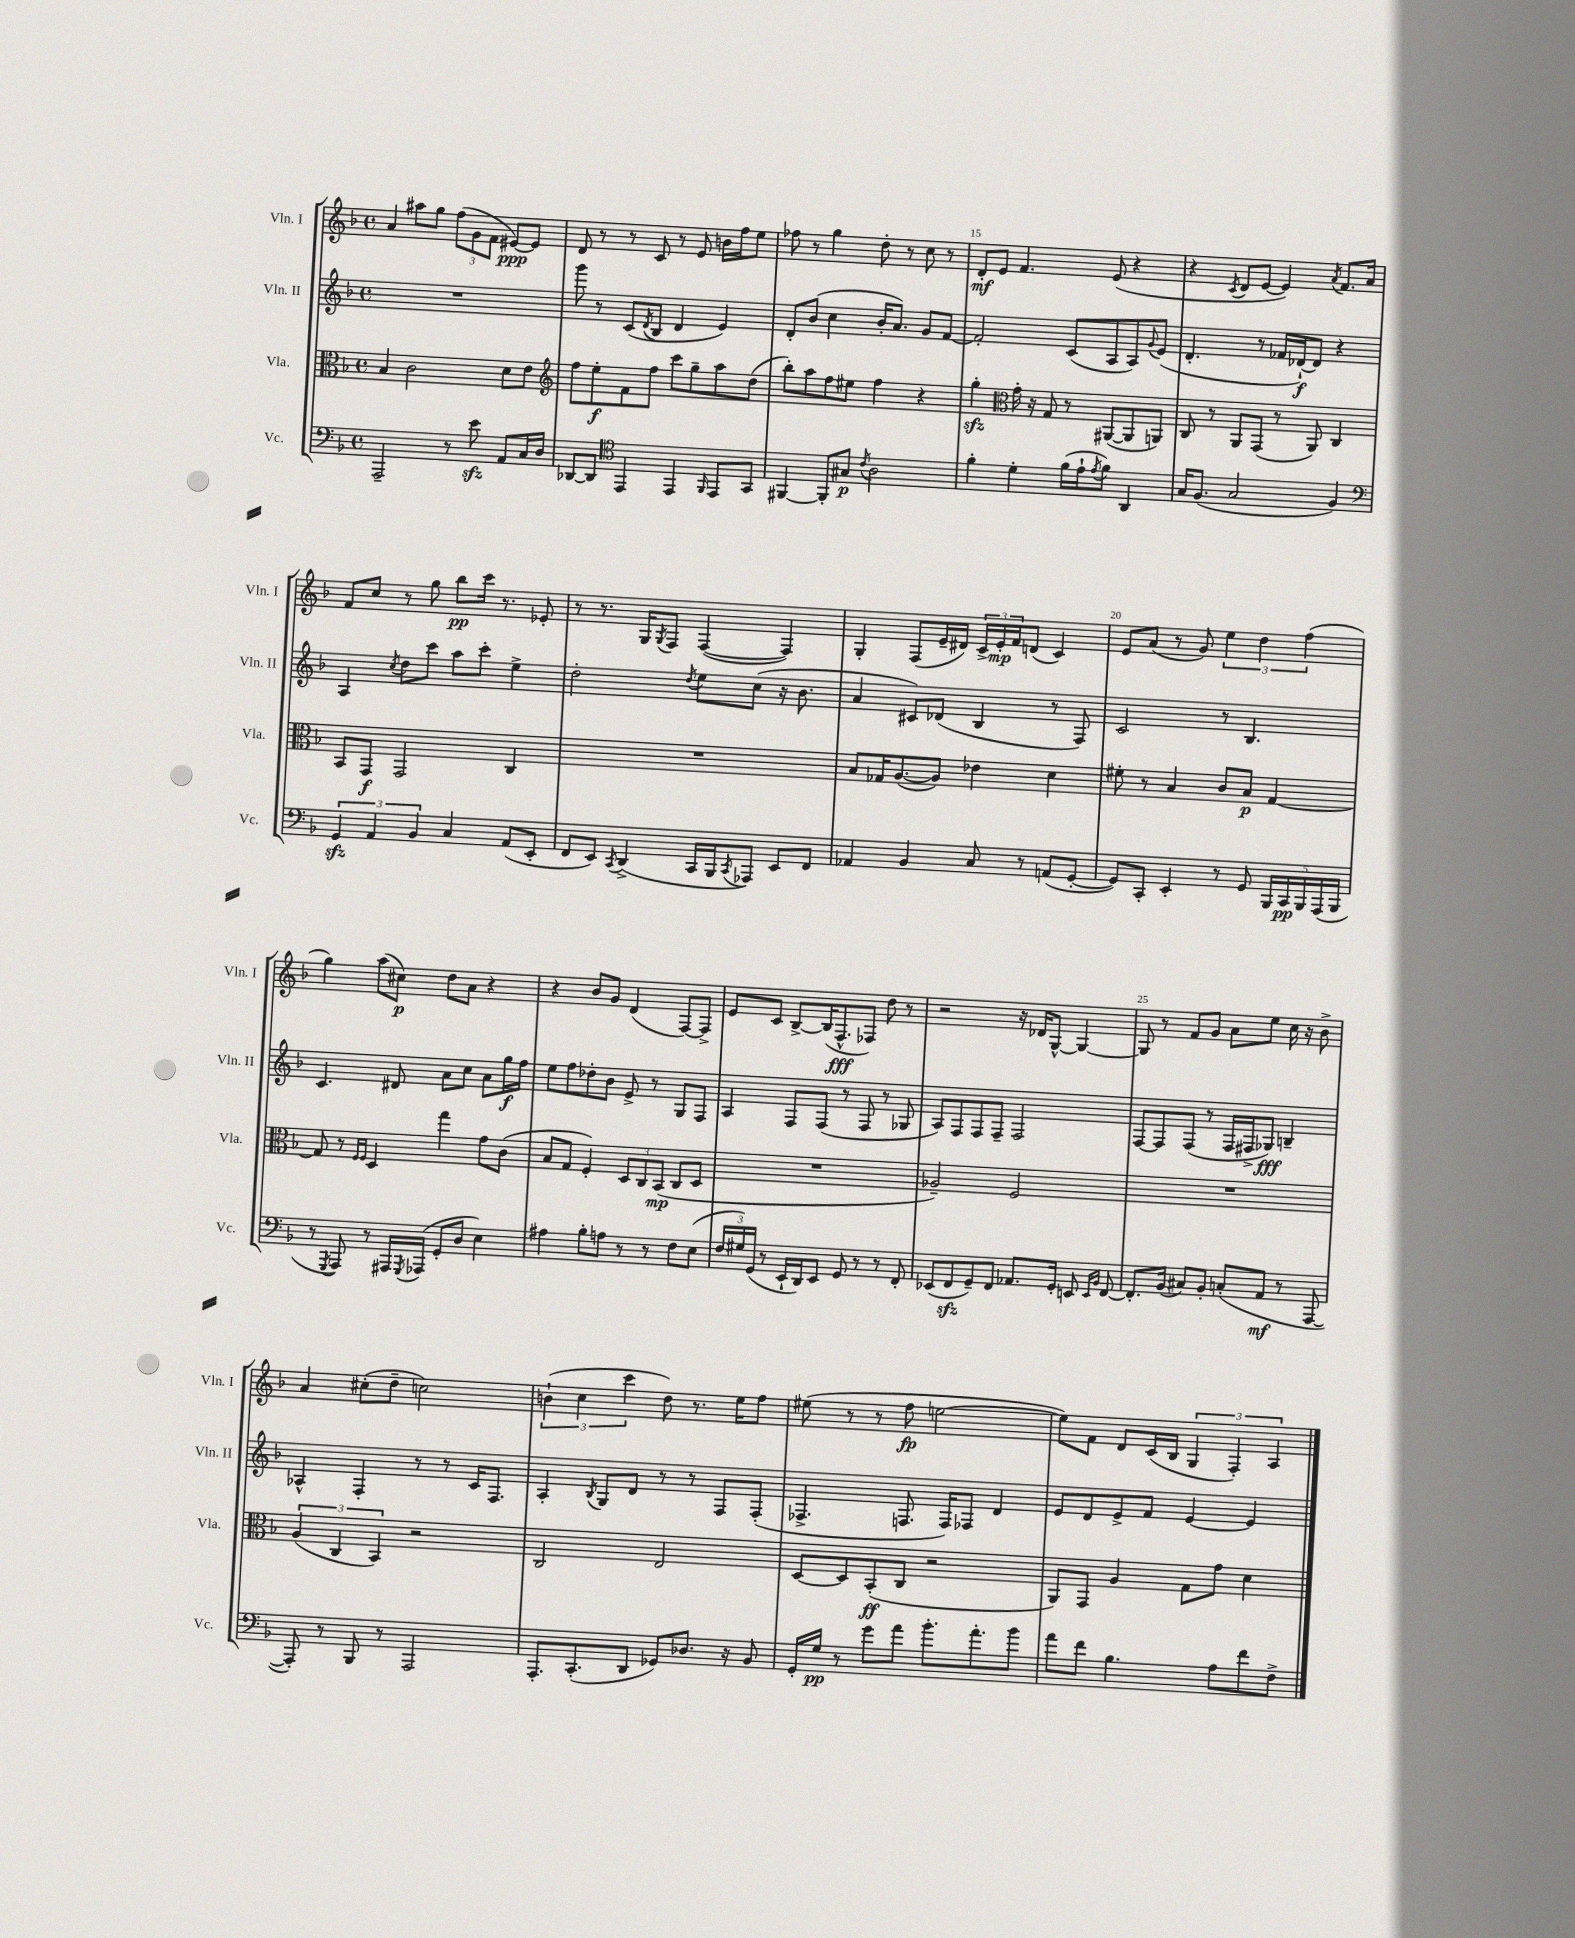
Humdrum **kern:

**kern	**dynam	**kern	**dynam	**kern	**dynam	**kern	**dynam
*part4	*part4	*part3	*part3	*part2	*part2	*part1	*part1
*staff4	*staff4	*staff3	*staff3	*staff2	*staff2	*staff1	*staff1
*I"Vc.	*	*I"Vla.	*	*I"Vln. II	*	*I"Vln. I	*
*I'Vc.	*	*I'Vla.	*	*I'Vln. II	*	*I'Vln. I	*
*clefF4	*	*clefC3	*	*clefG2	*	*clefG2	*
*k[b-]	*	*k[b-]	*	*k[b-]	*	*k[b-]	*
*M4/4	*	*M4/4	*	*M4/4	*	*M4/4	*
*met(c)	*	*met(c)	*	*met(c)	*	*met(c)	*
=12	=12	=12	=12	=12	=12	=12	=12
2AAA~/	.	4B-/	.	1r	.	4a/	.
.	.	2c\	.	.	.	8aa#X\L	.
.	.	.	.	.	.	8gg\J	.
8r	.	.	.	.	.	(12ff\L	.
.	.	.	.	.	.	12g\	.
8ezz\	.	.	.	.	.	.	.
.	.	.	.	.	.	12f\J	.
8AA/L	.	8d\L	.	.	.	[8e#X/L)	ppp
16C/L	.	8e\J	.	.	.	8e#/J]	.
16D/JJ	.	.	.	.	.	.	.
=13	=13	=13	=13	=13	=13	=13	=13
*	*	*clefG2	*	*	*	*	*
[8DD-X/L	.	8ff\L	.	8ggg\	.	8d/	.
8DD-/J]	.	8ee'\	f	8r	.	8r	.
*clefC4	*	*	*	*	*	*	*
4EE/	.	8f\	.	(8c/L	.	8r	.
.	.	.	.	8qd/	.	.	.
.	.	8ff\J	.	8B-/J	.	8c/	.
4EE/	.	8ccc\L	.	4d/	.	8r	.
.	.	8gg~\	.	.	.	8e/	.
16qqFF/	.	.	.	.	.	.	.
8EE/L	.	8aa\	.	4e/)	.	16bn\LL	.
.	.	.	.	.	.	16ff\J	.
8GG/J	.	(8dd\J	.	.	.	8ee\J	.
=14	=14	=14	=14	=14	=14	=14	=14
[4FF#X/	.	8bb-'\L)	.	8d'/L	.	8ff-X\	.
.	.	8aa\	.	(8b-/J	.	8r	.
8FF#'/L]	.	8ff\	.	4cc\	.	4gg\	.
8G#X/J	p	8ee#X\J	.	.	.	.	.
8qc/	.	.	.	.	.	.	.
2A\	.	4ff\	.	16b-'/KL	.	8dd'\	.
.	.	.	.	8.a/J)	.	.	.
.	.	.	.	.	.	8r	.
.	.	4r	.	8g/L	.	8cc\	.
.	.	.	.	[8f/J	.	8r	.
=15	=15	=15	=15	=15	=15	=15	=15
4f'\	.	4ggzz'\	.	2f'/]	.	8d'/L	mf
.	.	.	.	.	.	8e/J	.
*	*	*clefC3	*	*	*	*	*
4d'\	.	16g'\	.	.	.	4.f/	.
.	.	16r	.	.	.	.	.
.	.	8G/	.	.	.	.	.
(16f\LL	.	8r	.	(8c/L	.	.	.
16e`\J	.	.	.	.	.	.	.
8qe/	.	.	.	.	.	.	.
8f\J)	.	([8AA#X/L	.	8A/	.	(8e/	.
4AA/	.	8AA#/]	.	8A/)	.	4r	.
.	.	.	.	8qqg/	.	.	.
.	.	8AAn/J)	.	(8e/J	.	.	.
=16	=16	=16	=16	=16	=16	=16	=16
16G/KL	.	8C/	.	4.d'/	.	4r	.
(8.F/J	.	.	.	.	.	.	.
.	.	8r	.	.	.	.	.
.	.	.	.	.	.	8qc/	.
2G/	.	8AA/L	.	.	.	8d/L	.
.	.	(8GG/J	.	8r	.	[8e/J	.
.	.	8r	.	16f-X/LL	.	4e/])	.
.	.	.	.	[16d-X`/J)	f	.	.
.	.	8AA/)	.	8d-/J]	.	.	.
.	.	.	.	.	.	8qa/	.
4F/)	.	4C/	.	4r	.	8.f/L	.
.	.	.	.	.	.	16a/Jk	.
!!LO:LB:g=z
=17	=17	=17	=17	=17	=17	=17	=17
*clefF4	*	*	*	*	*	*	*
6GGzz/	.	8BB-/L	.	4A/	.	8f/L	.
.	.	8GG/J	f	.	.	8cc/J	.
6AA/	.	.	.	.	.	.	.
.	.	.	.	8qcc/	.	.	.
.	.	2GG/	.	8dd\L	.	8r	.
6BB-/	.	.	.	.	.	.	.
.	.	.	.	8ccc\J	.	8gg\	.
4C/	.	.	.	8aa\L	.	8bb-\L	pp
.	.	.	.	8ccc'\J	.	16ccc\Jk	.
.	.	.	.	.	.	8.r	.
(8AA/L	.	4C/	.	4ee^\	.	.	.
8EE'/J	.	.	.	.	.	8e-X'/	.
=18	=18	=18	=18	=18	=18	=18	=18
8FF/L	.	1r	.	2dd'\	.	8r	.
8EE/J)	.	.	.	.	.	8.r	.
8qCC/	.	.	.	.	.	.	.
(4DD^/	.	.	.	.	.	.	.
.	.	.	.	.	.	16G/KL	.
.	.	.	.	.	.	8qG/	.
.	.	.	.	.	.	8F/J	.
.	.	.	.	8qdd/	.	.	.
16CC/LL	.	.	.	8ee\L	.	([4F/	.
16BBB-/J	.	.	.	.	.	.	.
8qCC/	.	.	.	.	.	.	.
8AAA-X/J)	.	.	.	(8cc\J	.	.	.
8EE/L	.	.	.	16r	.	4F/])	.
.	.	.	.	8.b-\	.	.	.
8FF/J	.	.	.	.	.	.	.
=19	=19	=19	=19	=19	=19	=19	=19
4AA-X/	.	8B-/L	.	4a/	.	4G'/	.
.	.	16G-X/K	.	.	.	.	.
.	.	([8.A/	.	.	.	.	.
4BB-/	.	.	.	8c#X/L)	.	(8F/L	.
.	.	8A/J])	.	(8d-X/J	.	16e~/L	.
.	.	.	.	.	.	16d#X/JJ)	.
8C/	.	4e-X\	.	4B-/	.	24c^/LL	.
.	.	.	.	.	.	24e'/	mp
.	.	.	.	.	.	24f/J	.
8r	.	.	.	.	.	(8dn/J	.
(8AAn/L	.	4d\	.	8r	.	4c/)	.
[8GG'/J	.	.	.	8F/)	.	.	.
=20	=20	=20	=20	=20	=20	=20	=20
8GG/L])	.	8f#X'\	.	2c/	.	8e/L	.
8CC'/J	.	8r	.	.	.	(8a/J	.
4EE'/	.	4B-/	.	.	.	8r	.
.	.	.	.	.	.	8g/)	.
8r	.	8c/L	.	8r	.	6ee\	.
8GG/	.	8B-/J	p	4.B-/	.	.	.
.	.	.	.	.	.	6dd\	.
20BBB-/LL	.	[4G/	.	.	.	.	.
20CC/	pp	.	.	.	.	.	.
.	.	.	.	.	.	(6ff\	.
20BBB-/	.	.	.	.	.	.	.
(20AAA/	.	.	.	.	.	.	.
20BBB-/JJ	.	.	.	.	.	.	.
!!LO:LB:g=z
=21	=21	=21	=21	=21	=21	=21	=21
8r	.	8G/]	.	4.c/	.	4gg\)	.
8qGGG/	.	.	.	.	.	.	.
8AAA/)	.	8r	.	.	.	.	.
.	.	16qqF/LL	.	.	.	.	.
.	.	16qqF/JJ	.	.	.	.	.
8r	.	4D/	.	.	.	(8aa\L	.
16AAA#X/LL	.	.	.	8d#X/	.	8cc#X\J)	p
8qGGG/	.	.	.	.	.	.	.
(16AAA-X/JJ	.	.	.	.	.	.	.
8GG'/L	.	4gg\	.	8a\L	.	8dd\L	.
8D/J	.	.	.	8cc\J	.	8a\J	.
4E\)	.	8g\L	.	8a\L	.	4r	.
.	.	(8c\J	.	16gg\L	f	.	.
.	.	.	.	16ff\JJ	.	.	.
=22	=22	=22	=22	=22	=22	=22	=22
4A#X\	.	8B-/L	.	8ee\L	.	4r	.
.	.	8G/J	.	8ff\	.	.	.
8B-'\L	.	4F'/)	.	8dd-X'\	.	8b-/L	.
8An\J	.	.	.	8b-\J	.	8g/J	.
8r	.	12D/L	.	8e^/	.	(4d/	.
.	.	12C/	.	.	.	.	.
8r	.	.	.	8r	.	.	.
.	.	(12BB-/J	mp	.	.	.	.
8F\L	.	8C/L	.	8G/L	.	[8F/L)	.
(8E\J	.	8D/J	.	8F/J	.	8F^/J]	.
=23	=23	=23	=23	=23	=23	=23	=23
24F/LL	.	1r	.	4A/	.	8e/L	.
24G#X/)	.	.	.	.	.	.	.
(24GG/JJ	.	.	.	.	.	.	.
8r	.	.	.	.	.	8c/J	.
16EE`/LL	.	.	.	8F/L	.	[8B-^/L	.
16DD/J)	.	.	.	.	.	.	.
8EE/J	.	.	.	(8F/J	.	(16B-/K]	.
.	.	.	.	.	.	8.F^^/	fff
8GG/	.	.	.	8r	.	.	.
8r	.	.	.	8F/	.	8F-X/J)	.
8r	.	.	.	8r	.	8dd\	.
8FF'/	.	.	.	8G-X/	.	8r	.
=24	=24	=24	=24	=24	=24	=24	=24
(8EE-X/L	.	2A-X~/)	.	8A/L)	.	2r	.
8FFzz/	.	.	.	8F/	.	.	.
8GG~/)	.	.	.	8F/	.	.	.
8FF/J	.	.	.	8F~/J	.	.	.
8.AA-X/L	.	2F/	.	2F/	.	16r	.
.	.	.	.	.	.	16d-X/KL	.
.	.	.	.	.	.	[8G^^/J	.
16GG'/Jk	.	.	.	.	.	.	.
8EEn/	.	.	.	.	.	4G/_	.
16qqEE/LL	.	.	.	.	.	.	.
16qqBB-/JJ	.	.	.	.	.	.	.
[8FF/	.	.	.	.	.	.	.
=25	=25	=25	=25	=25	=25	=25	=25
8.FF'/L]	.	1r	.	[8F/L	.	8G/]	.
.	.	.	.	8F/]	.	8r	.
(16BB-/Jk	.	.	.	.	.	.	.
8C#X/L)	.	.	.	(8F/J	.	8f/L	.
8BB-'/J	.	.	.	8r	.	8g/J	.
(8Cn'/L	.	.	.	16F/LL	.	8a\L	.
.	.	.	.	16F#X^/J	.	.	.
8AA/J	mf	.	.	8G-X/J)	fff	8ee\J	.
8r	.	.	.	4Bn~/	.	16cc\	.
.	.	.	.	.	.	16r	.
[8AAA/	.	.	.	.	.	8b-^\	.
!!LO:LB:g=z
=26	=26	=26	=26	=26	=26	=26	=26
8AAA'/])	.	(6A/	.	4A-X^^/	.	4a/	.
8r	.	.	.	.	.	.	.
.	.	6C/	.	.	.	.	.
8BBB-/	.	.	.	4F'/	.	(8cc#X'\L	.
.	.	6BB-/)	.	.	.	.	.
8r	.	.	.	.	.	8dd~\J	.
2AAA/	.	2r	.	8r	.	2ccn\)	.
.	.	.	.	8r	.	.	.
.	.	.	.	16c/KL	.	.	.
.	.	.	.	8.F/J	.	.	.
=27	=27	=27	=27	=27	=27	=27	=27
8.AAA'/L	.	2C/	.	4A'/	.	(6bn`\	.
.	.	.	.	.	.	6cc\	.
(8.CC'/	.	.	.	.	.	.	.
.	.	.	.	8qB-/	.	.	.
.	.	.	.	8G/L	.	.	.
.	.	.	.	.	.	6ccc\	.
8DD/J	.	.	.	8d/J	.	.	.
8GG-X/L)	.	2E/	.	8r	.	8dd\)	.
8.D-X/J	.	.	.	8r	.	8.r	.
.	.	.	.	8F/L	.	.	.
16r	.	.	.	.	.	16ee\KL	.
8BB-/	.	.	.	(8F'/J	.	8ff\J	.
=28	=28	=28	=28	=28	=28	=28	=28
16GG'/LL	.	[8D/L	.	4.F-X^/	.	(8ee#X\	.
16G/JJ	pp	.	.	.	.	.	.
8r	.	8D/]	.	.	.	8r	.
8g\L	.	(8BB-'/	ff	.	.	8r	.
8a\J	.	8C/J	.	8.Fn/	.	8ff\	fp
8.b-'\L	.	2r	.	.	.	[2een\	.
.	.	.	.	16F/KL)	.	.	.
.	.	.	.	8F-X/J	.	.	.
8.a'\	.	.	.	.	.	.	.
.	.	.	.	4d/	.	.	.
8b-\J	.	.	.	.	.	.	.
=29	=29	=29	=29	=29	=29	=29	=29
8a\L	.	8AA/L)	.	8e/L	.	8ee\L])	.
8f\J	.	8GG/J	.	8d/	.	8f\J	.
4.B-\	.	4A/	.	8e^/	.	8d/L	.
.	.	.	.	8f/J	.	(16c/L	.
.	.	.	.	.	.	16B-/JJ	.
.	.	8G\L	.	[4e/	.	6G/	.
8A\L	.	8g\J	.	.	.	.	.
.	.	.	.	.	.	6F'/)	.
8f\	.	4d\	.	4e/]	.	.	.
.	.	.	.	.	.	6A/	.
8F^\J	.	.	.	.	.	.	.
==	==	==	==	==	==	==	==
*-	*-	*-	*-	*-	*-	*-	*-
